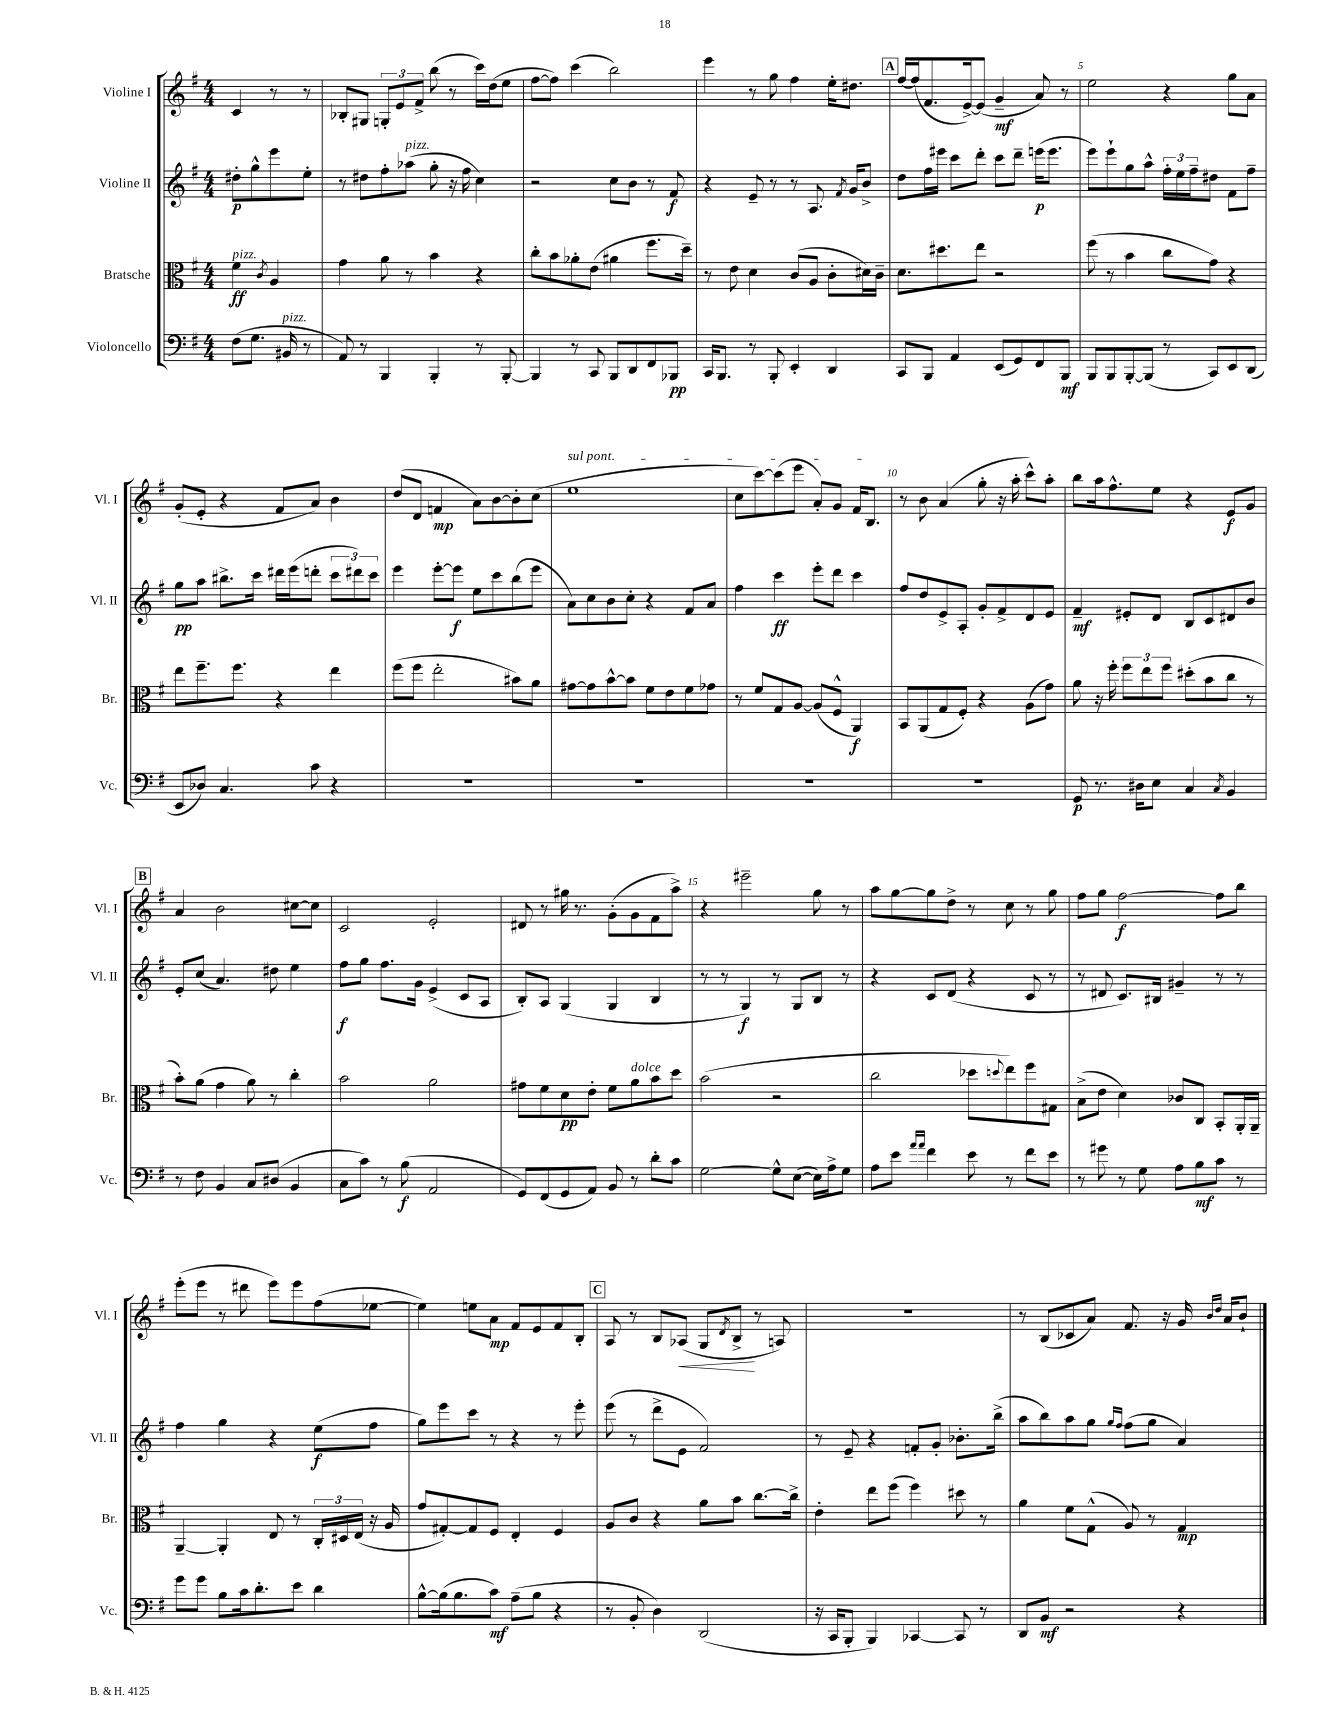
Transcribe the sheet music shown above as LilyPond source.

<<
\new StaffGroup <<
\new Staff = "s0" \with { instrumentName = "Violine I" shortInstrumentName = "Vl. I" } {
    \clef treble \key g \major \numericTimeSignature \time 4/4 \partial 2
    c'4 r8 r8 |
    bes8-. gis8 \tuplet 3/2 { g8-. e'8 fis'8-> } b''8( r8 c'''16) d''16( e''8 |
    fis''8~ fis''8) c'''4( b''2) |
    e'''4 r8 g''8 fis''4 e''16-. dis''8. |
    \mark \markup { \box "A" } fis''16~ fis''16( fis'8. e'16~->) e'8( g'4--\mf a'8) r8 |
    e''2 r4 g''8 a'8 |
    g'8-.( e'8-. r4 fis'8 a'8) b'4 |
    d''8( d'8 f'4\mp a'8) b'8~ b'8-. c''8( |
    \once \override TextSpanner.bound-details.left.text = \markup { \italic "sul pont." } e''1\startTextSpan |
    c''8 c'''8~) c'''8( e'''8 a'8-.) g'8 fis'16 b8.\stopTextSpan |
    r8 b'8 a'4( g''8-. r16 a''16-. c'''8-^) a''8-. |
    b''8 a''16 fis''8.-^ e''8 r4 e'8\f g'8 |
    \mark \markup { \box "B" } a'4 b'2 cis''8~ cis''8 |
    c'2 e'2-. |
    dis'8 r8 gis''16 r8. g'8-.( g'8 fis'8 a''8->) |
    r4 eis'''2-- g''8 r8 |
    a''8 g''8~ g''8 d''8-> r8 c''8 r8 g''8 |
    fis''8 g''8 fis''2~\f fis''8 b''8 |
    e'''8-.( e'''8 r8 dis'''8 e'''8) e'''8 fis''8( ees''8~ |
    ees''4) e''8 a'8\mp fis'8 e'8 fis'8 b8-. |
    \mark \markup { \box "C" } a8 r8 b8 aes8\<( g8 \acciaccatura { d'8 } b8->\! r8 a8) |
    R1 |
    r8 b8( ces'8 a'8) fis'8. r16 g'16 \grace { b'16 d''16 } a'16 b'8-! \bar "|." |
}
\new Staff = "s1" \with { instrumentName = "Violine II" shortInstrumentName = "Vl. II" } {
    \clef treble \key g \major \numericTimeSignature \time 4/4 \partial 2
    dis''8-.\p g''8-^ e'''8 e''8-. |
    r8 dis''8 fis''8-. aes''8^\markup { \italic "pizz." }( g''8-. r16 fis''16 c''4) |
    r2 c''8 b'8 r8 fis'8\f |
    r4 e'8-- r8 r8 a8. \acciaccatura { fis'8 } g'16 b'8-> |
    \mark \markup { \box "A" } d''8 fis''16 eis'''16 c'''8 d'''8-. c'''8 d'''8-- e'''16\p( e'''8. |
    e'''8) e'''8-! g''8 a''8-^ \tuplet 3/2 { fis''16-. e''16 fis''16-- } dis''8 fis'8 fis''8-- |
    g''8\pp a''8 bis''8.-> c'''16 dis'''16 e'''16( d'''8-. \tuplet 3/2 { c'''8 dis'''8) c'''8 } |
    e'''4 e'''8~-. e'''8\f e''8 c'''8 b''8( e'''8 |
    a'8) c''8 b'8 c''8-. r4 fis'8 a'8 |
    fis''4 c'''4\ff e'''8-. d'''8 c'''4 |
    fis''8 d''8 e'8-> a8-. g'8-. fis'8-> d'8 e'8 |
    fis'4--\mf eis'8-. d'8 b8 c'8 dis'8 b'8 |
    \mark \markup { \box "B" } e'8-. c''8( a'4.) dis''8 e''4 |
    fis''8\f g''8 fis''8. g'16 e'4->( c'8 a8 |
    b8-.) a8 g4( g4 b4 |
    r8 r8 g4\f) r8 g8 b8 r8 |
    r4 c'8 d'8( r4 c'8 r8 |
    r8 dis'8 c'8.) bis16 gis'4-- r8 r8 |
    fis''4 g''4 r4 e''8\f( fis''8 |
    g''8) e'''8 c'''8 r8 r4 r8 e'''8-. |
    \mark \markup { \box "C" } e'''8( r8 d'''8-> e'8 fis'2) |
    r8 e'8-- r4 f'8-. g'8-. bes'8.-. b''16->( |
    a''8 b''8) a''8 g''8 \grace { g''16 fis''16 } fis''8( g''8 a'4) \bar "|." |
}
\new Staff = "s2" \with { instrumentName = "Bratsche" shortInstrumentName = "Br." } {
    \clef alto \key g \major \numericTimeSignature \time 4/4 \partial 2
    fis'4\ff^\markup { \italic "pizz." } \acciaccatura { c'8 } a4 |
    g'4 a'8 r8 b'4 r4 |
    c''8-. b'8 aes'8-. e'8( ais'4 fis''8. d''16--) |
    r8 e'8 d'4 c'8( a8 c'8-. dis'16) c'16-- |
    \mark \markup { \box "A" } d'8. dis''8. e''8 r2 |
    fis''8( r8 b'4 c''8 g'8) r4 |
    e''8 fis''8.-- fis''8. r4 e''4 |
    fis''8( fis''8 e''2-. bis'8) a'8 |
    gis'8~ gis'8 b'8~-^ b'8 fis'8 e'8 fis'8 ges'8 |
    r8 fis'8 g8 a8~ a8( fis8-^ a,4\f) |
    b,8 a,8( g8 fis8-.) r4 a8( g'8) |
    a'8 r16 fis''16-. \tuplet 3/2 { fis''8 e''8 fis''8 } dis''8-.( b'8 c''8 r8 |
    \mark \markup { \box "B" } b'8-.) a'8( g'4 a'8) r8 c''4-. |
    b'2 a'2 |
    gis'8 fis'8 d'8\pp e'8-. fis'8 a'8^\markup { \italic "dolce" } b'8 d''8 |
    b'2( r2 |
    c''2 des''8 \appoggiatura { d''8 } e''8) fis''8 gis8 |
    b8->( e'8 d'4) ces'8 c8 b,8-. a,16-. a,16-- |
    a,4~-- a,4-. e8 r8 \tuplet 3/2 { c16-. dis16 e16( } r16 a16 |
    g'8 gis8~-.) gis8 fis8 e4-. fis4 |
    \mark \markup { \box "C" } a8 c'8 r4 a'8 b'8 c''8.~ c''16-> |
    e'4-. e''8 fis''8( fis''4) dis''8 r8 |
    a'4 fis'8 g8-^( a8) r8 g4\mp \bar "|." |
}
\new Staff = "s3" \with { instrumentName = "Violoncello" shortInstrumentName = "Vc." } {
    \clef bass \key g \major \numericTimeSignature \time 4/4 \partial 2
    fis8( g8. bis,16^\markup { \italic "pizz." } r8 |
    a,8) r8 b,,4 b,,4-. r8 b,,8~-. |
    b,,4 r8 c,8 b,,8 d,8 fis,8 bes,,8\pp |
    c,16 b,,8. r8 b,,8-. e,4-. d,4 |
    \mark \markup { \box "A" } c,8 b,,8 a,4 e,8( g,8) fis,8 b,,8\mf |
    b,,8 b,,8 b,,8~-. b,,8( r8 c,8) e,8 d,8( |
    e,8 des8) c4. c'8 r4 |
    R1 |
    R1 |
    R1 |
    R1 |
    g,8\p r8. dis16 e8 c4 \acciaccatura { c8 } b,4 |
    \mark \markup { \box "B" } r8 fis8 b,4 c8 dis8( b,4 |
    c8 c'8) r8 b8\f( a,2 |
    g,8) fis,8( g,8 a,8) b,8 r8 d'8-. c'8 |
    g2~ g8-^ e8~( e16) a16-> g8 |
    a8 e'8 \grace { a'16 a'16 } fis'4 e'8 r8 fis'8 e'8 |
    r8 gis'8 r8 g8 a8 b8\mf c'8 r8 |
    g'8 g'8 b8 c'16 d'8.-. e'8 d'4 |
    b8~-^ b16( b8. c'8\mf) a8--( b8 r4 |
    \mark \markup { \box "C" } r8 b,8-. d4) d,2( |
    r16 c,16 b,,8-. b,,4) ces,4~ ces,8 r8 |
    d,8 b,8\mf r2 r4 \bar "|." |
}
>>
>>
\layout { \context { \Score \override BarNumber.break-visibility = ##(#f #t #t) barNumberVisibility = #(every-nth-bar-number-visible 5) } }
